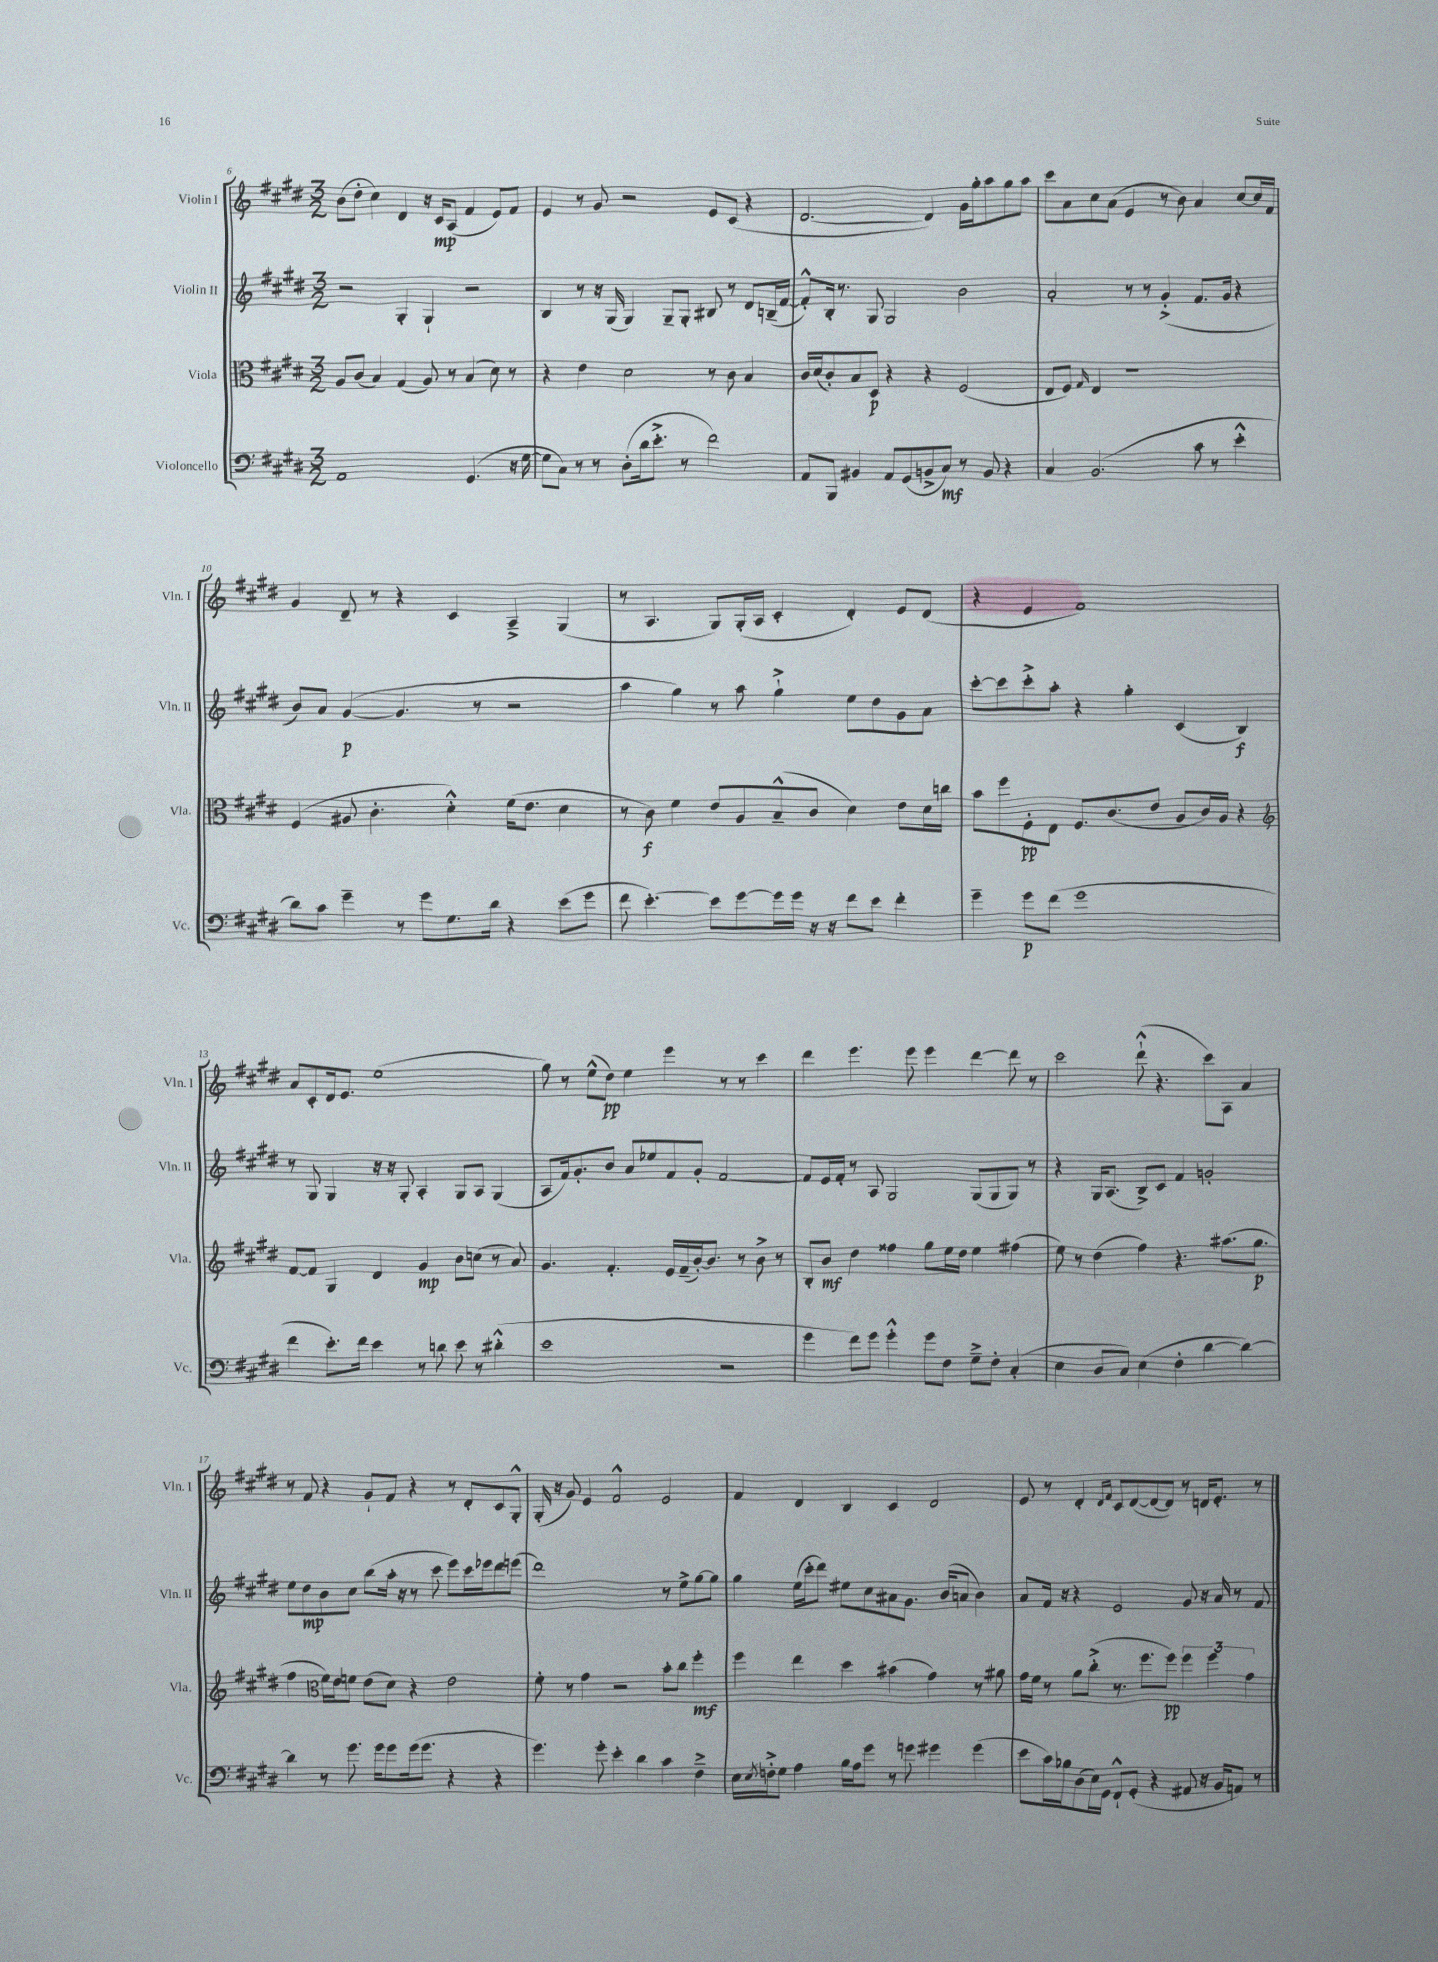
<<
\new StaffGroup <<
\new Staff = "s0" \with { instrumentName = "Violin I" shortInstrumentName = "Vln. I" } {
    \clef treble \key e \major \numericTimeSignature \time 3/2
    b'8( dis''8-. cis''4) dis'4 r16 cis'16\mp a8( fis'4 e'8) fis'8 |
    e'4 r8 gis'8 r2 e'8 cis'8( r4 |
    dis'2.~ dis'4) gis'16 gis''16-. a''8 gis''8 a''8 |
    cis'''8 a'8 cis''8 a'8( e'4 r8 b'8) a'4 cis''8~ cis''16 fis'16 |
    gis'4 dis'8-- r8 r4 cis'4 a4---> gis4( |
    r8 a4. gis8) gis16-.( a16 cis'4-. dis'4-.) e'8 dis'8( |
    r4 e'4 fis'1) |
    a'8 cis'8-. dis'16 e'8. e''1( |
    gis''8) r8 e''8-^( dis''8\pp) e''4 e'''4 r8 r8 cis'''4 |
    dis'''4 e'''4. e'''8 e'''4 dis'''4~ dis'''8 r8 |
    cis'''2 dis'''8-!-^( r4. cis'''8) a8 a'4 |
    r8 fis'8 r4 gis'8-! fis'8 r4 r8 dis'8-. cis'8 gis8-.-^ |
    gis16-.( r16 gis'8) e'4 fis'2-^ e'2 |
    fis'4 dis'4 b4 cis'4 dis'2 |
    e'8 r8 dis'4-. \grace { dis'16 fis'16 } cis'8 dis'8~( dis'8~ dis'8) r8 d'16 e'8.-. r8 \bar "|." |
}
\new Staff = "s1" \with { instrumentName = "Violin II" shortInstrumentName = "Vln. II" } {
    \clef treble \key e \major \numericTimeSignature \time 3/2
    r2 gis4-. gis4-! r2 |
    b4 r8 r16 gis16( gis4) gis8-- gis8-. bis8 r8 dis'8 b16--( fis'16~ |
    fis'8-.-^) b16-. r8. gis8 gis2 b'2 |
    a'2-. r8 r8 gis'4-.->( fis'8. gis'16 r4 |
    b'8) a'8 gis'4~\p( gis'4. r8 r2 |
    a''4 gis''4) r8 a''8 gis''4-!-> e''8 dis''8 gis'8 a'8 |
    cis'''8~-. cis'''8 cis'''8-.-> a''8-. r4 gis''4-. cis'4( b4\f) |
    r8 gis8 gis4 r16 r16 gis8-. a4-. gis8 a8 gis4( |
    a8 fis'16) gis'8.-. b'8 a'8 ees''8 fis'8 gis'8-. fis'2~ |
    fis'8 e'16 fis'16-. r8 a8 gis2 gis8( gis8 gis8) r8 |
    r4 gis16 a8.( b8->) cis'8 fis'4 g'2-. |
    e''8 dis''8\mp b'8 cis''8 b''8( a''16-. r16 r8 cis'''8 e'''8) cis'''16 ees'''16 dis'''8 e'''8( |
    dis'''1) r8 e''8-> gis''8~ gis''8 |
    gis''4 e''16( cis'''16-. dis'''8) eis''8 cis''8 ais'8 gis'8. b'16( a'8 b'4) |
    a'8 fis'16 r16 r4 e'2 gis'8 r16 a'16 r8 fis'8 \bar "|." |
}
\new Staff = "s2" \with { instrumentName = "Viola" shortInstrumentName = "Vla." } {
    \clef alto \key e \major \numericTimeSignature \time 3/2
    a8 cis'8( b4) gis4( a8) r8 b4( dis'8) r8 |
    r4 e'4 dis'2 r8 cis'8 b4 |
    cis'16 dis'16( cis'8-.) b8 dis8\p r4 r4 fis2( |
    e8 fis8) \grace { gis16 } e4 r1 |
    fis4( ais8 cis'4.-. dis'4-.-^) fis'16( e'8. dis'4 |
    r8 cis'8\f) fis'4 e'8 a8 b8---^( cis'8 dis'4) e'8 dis'16 c''16 |
    b'8 fis''8 fis8-.\pp e8 fis8. cis'8.( e'8 a8 cis'16) a16 r4 |
    \clef treble fis'8~ fis'8 gis4 dis'4 gis'4\mp b'8 c''8( r8 a'8) |
    gis'4. fis'4.-. e'16 fis'16--( b'16~-.) b'8. r8 b'8-> r8 |
    b8-. b'8\mf dis''4 fisis''4 gis''8 e''16 dis''16 e''4 fis''4( |
    e''8) r8 dis''4( fis''4) r4. ais''8.( gis''8.\p |
    fis''4 \clef alto fis'16) e'16 f'8 e'8( dis'8) r4 e'2 |
    fis'8-. r8 gis'4 r2 b'8-. cis''8 fis''4-.\mf |
    fis''4 e''4 dis''4 bis'4( gis'4) r8 ais'8 |
    gis'16 fis'16 r8 a'8 cis''8-.->( r8. fis''8. fis''8\pp) \tuplet 3/2 { fis''4 fis''4 gis'4 } \bar "|." |
}
\new Staff = "s3" \with { instrumentName = "Violoncello" shortInstrumentName = "Vc." } {
    \clef bass \key e \major \numericTimeSignature \time 3/2
    a,1 gis,4.( r16 gis16~ |
    gis8 cis8) r8 r8 dis8-.( dis'16 e'8.-.-> r8 fis'2) |
    a,8 b,,8 bis,4 a,8 gis,8( b,8-> cis8\mf) r8 b,8 r4 |
    cis4 b,2.( cis'8 r8 e'4-.-^ |
    dis'8) cis'8 gis'4-- r8 gis'8 gis8. dis'16 r4 e'8( gis'8 |
    fis'8 e'4.~-.) e'8 gis'8~ gis'16 gis'16 r16 r16 fis'8 e'8 fis'4-. |
    gis'4-- gis'8\p fis'8( gis'1 |
    fis'4 e'8.-.) fis'16 e'4 r8 d'8 e'8 r8 dis'4-.-^( |
    e'1 r2 |
    gis'4 fis'8) gis'8 gis'4-.-^ gis'8 fis8 gis8---> fis8-. cis4-.( |
    e4 dis8 cis8) e4( fis4-. dis'4~ dis'4~) |
    dis'4 r8 gis'8. gis'16 gis'8 gis'16( gis'8. r4 r4 |
    gis'4.) gis'8-. e'4-. dis'4 cis'4 fis4---> |
    e16 \acciaccatura { e8 } f16-.-> gis8 a4 b16 a16 gis'8 r8 g'8 gis'4 gis'4( |
    e'8 cis'16) bes16 dis8( e16) gis,16 fis,8-!-^ gis,8-.( r4 ais,8 r16 b,16 a,8) r8 \bar "|." |
}
>>
>>
\layout { \context { \Score currentBarNumber = #6 } }
